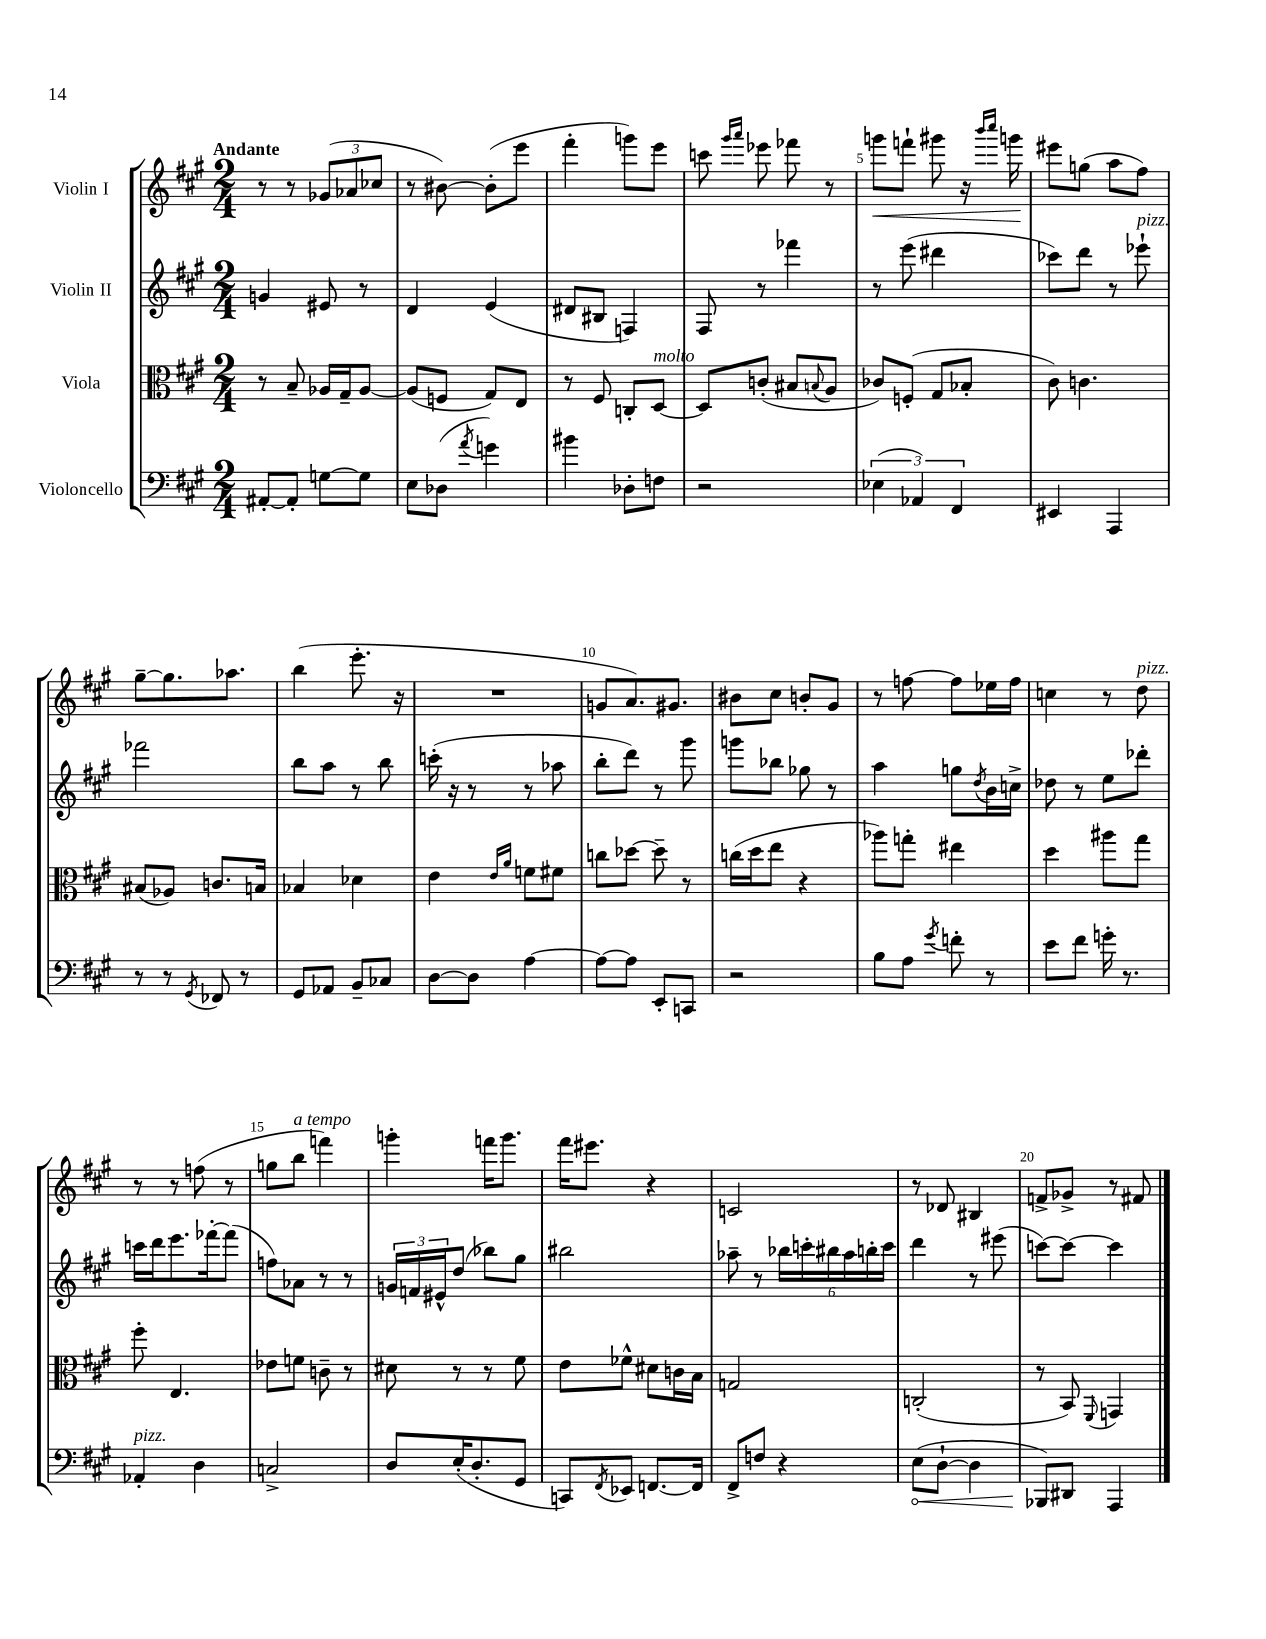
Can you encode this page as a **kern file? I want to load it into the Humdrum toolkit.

**kern	**dynam	**kern	**kern	**kern	**dynam
*part4	*part4	*part3	*part2	*part1	*part1
*staff4	*staff4	*staff3	*staff2	*staff1	*staff1
*I"Violoncello	*	*I"Viola	*I"Violin II	*I"Violin I	*
*clefF4	*	*clefC3	*clefG2	*clefG2	*
*k[f#c#g#]	*	*k[f#c#g#]	*k[f#c#g#]	*k[f#c#g#]	*
*M2/4	*	*M2/4	*M2/4	*M2/4	*
=1	=1	=1	=1	=1	=1
!	!	!	!	!LO:TX:a:B:t=Andante	!
[8AA#X'/L	.	8r	4gn/	8r	.
8AA#'/J]	.	8B~/	.	8r	.
[8Gn\L	.	16A-X/LL	8e#X/	(12g-X/L	.
.	.	16G#~/J	.	.	.
.	.	.	.	12a-X/	.
8G\J]	.	[8A-/J	8r	.	.
.	.	.	.	12cc-X/J	.
=2	=2	=2	=2	=2	=2
8E\L	.	(8A-/L]	4d/	8r	.
(8D-X\J	.	8Fn/J	.	[8b#X\)	.
8qa/	.	.	.	.	.
4gn\)	.	8G#/L)	(4e/	(8b#'\L]	.
.	.	8E/J	.	8eee\J	.
=3	=3	=3	=3	=3	=3
4b#X\	.	8r	8d#X/L	4fff#'\	.
.	.	8F#/	8B#X/J	.	.
8D-X'\L	.	8Cn'/L	4Fn/)	8gggn\L)	.
!	!	!LO:TX:a:i:t=molto	!	!	!
8Fn\J	.	[8D/J	.	8eee\J	.
=4	=4	=4	=4	=4	=4
2r	.	8D/L]	8F#/	8cccn\	.
.	.	.	.	16qqggg#/LL	.
.	.	.	.	16qqaaa/JJ	.
.	.	(8cn'/J	8r	8eee-X\	.
.	.	8B#X/L	4fff-X\	8fff-X\	.
.	.	8qqBn/	.	.	.
.	.	8A/J	.	8r	.
=5	=5	=5	=5	=5	=5
!	!	!	!	!	!LO:HP:b
(6E-X\	.	8c-X/L)	8r	8gggn\L	<
.	.	(8Fn'/J	(8eee\	8fffn`\J	.
6AA-X/)	.	.	.	.	.
.	.	8G#/L	4ddd#X\	8ggg#X\	.
6FF#/	.	.	.	.	.
.	.	8B-X'/J	.	16r	.
.	.	.	.	16qqbbb/LL	.
.	.	.	.	16qqcccc#/JJ	.
.	.	.	.	16gggn\	.
.	.	.	.	.	[
=6	=6	=6	=6	=6	=6
4EE#X/	.	8c#\)	8ccc-X\L)	8eee#X\L	.
.	.	4.cn\	8ddd\J	(8ggn\J	.
4AAA/	.	.	8r	8aa\L	.
!	!	!	!LO:TX:a:i:t=pizz.	!	!
.	.	.	8eee-X`\	8ff#\J)	.
!!LO:LB:g=z
=7	=7	=7	=7	=7	=7
8r	.	(8B#X/L	2fff-X\	[8gg#~\L	.
8r	.	8A-X/J)	.	8.gg#\]	.
8qGG#/	.	.	.	.	.
8FF-X/	.	8.cn/L	.	.	.
.	.	.	.	8.aa-X\J	.
8r	.	.	.	.	.
.	.	16Bn/Jk	.	.	.
=8	=8	=8	=8	=8	=8
8GG#/L	.	4B-X/	8bb\L	(4bb\	.
8AA-X/J	.	.	8aa\J	.	.
8BB~/L	.	4d-X\	8r	8.eee'\	.
8C-X/J	.	.	8bb\	.	.
.	.	.	.	16r	.
=9	=9	=9	=9	=9	=9
[8D\L	.	4e\	(16cccn'\	2r	.
.	.	.	16r	.	.
8D\J]	.	.	8r	.	.
.	.	16qqe/LL	.	.	.
.	.	16qqa/JJ	.	.	.
[4A\	.	8fn\L	8r	.	.
.	.	8f#X\J	8aa-X\	.	.
=10	=10	=10	=10	=10	=10
8A\L_	.	8ccn\L	8bb'\L	8gn/L	.
8A\J]	.	[8dd-X\J	8ddd\J)	8.a/)	.
8EE'/L	.	8dd-~\]	8r	.	.
.	.	.	.	8.g#X/J	.
8CCn/J	.	8r	8ggg#\	.	.
=11	=11	=11	=11	=11	=11
2r	.	(16ccn\LL	8gggn\L	8b#X\L	.
.	.	16dd\J	.	.	.
.	.	8ee\J	8bb-X\J	8cc#\J	.
.	.	4r	8gg-X\	8bn'/L	.
.	.	.	8r	8g#/J	.
=12	=12	=12	=12	=12	=12
8B\L	.	8aa-X\L)	4aa\	8r	.
8A\J	.	8ggn'\J	.	[8ffn\	.
8qg#/	.	.	.	.	.
8fn'\	.	4ee#X\	8ggn\L	8ff\L]	.
.	.	.	8qdd/	.	.
8r	.	.	16b\L	16ee-X\L	.
.	.	.	16ccn^\JJ	16ff\JJ	.
=13	=13	=13	=13	=13	=13
8e\L	.	4dd\	8dd-X\	4ccn\	.
8f#\J	.	.	8r	.	.
16gn'\	.	8aa#X\L	8ee\L	8r	.
8.r	.	.	.	.	.
!	!	!	!	!LO:TX:a:i:t=pizz.	!
.	.	8gg#\J	8ddd-X'\J	8dd\	.
!!LO:LB:g=z
=14	=14	=14	=14	=14	=14
!LO:TX:a:i:t=pizz.	!	!	!	!	!
4AA-X'/	.	8ff#'\	16cccn\LL	8r	.
.	.	.	16ddd\J	.	.
.	.	4.E/	8.eee\	8r	.
4D\	.	.	.	(8ffn\	.
.	.	.	[16fff-X'\k	.	.
.	.	.	(8fff-\J]	8r	.
=15	=15	=15	=15	=15	=15
2Cn^/	.	8e-X\L	8ffn\L)	8ggn\L	.
!	!	!	!	!LO:TX:a:i:t=a tempo	!
.	.	8fn\J	8a-X\J	8bb\J	.
.	.	8cn~\	8r	4fffn\)	.
.	.	8r	8r	.	.
=16	=16	=16	=16	=16	=16
8D/L	.	8d#X\	24gn/LL	4gggn'\	.
.	.	.	24fn/	.	.
.	.	.	24e#X^^/J	.	.
(16E'/K	.	8r	(8dd/J	.	.
8.D'/	.	.	.	.	.
.	.	8r	8bb-X\L)	16fffn\KL	.
.	.	.	.	8.ggg\J	.
8GG#/J	.	8f#\	8gg#\J	.	.
=17	=17	=17	=17	=17	=17
8CCn/L)	.	8e\L	2bb#X\	16fff#\KL	.
.	.	.	.	8.eee#X\J	.
8qFF#/	.	.	.	.	.
8EE-X/J	.	8f-X^^\J	.	.	.
[8.FFn/L	.	8d#X\L	.	4r	.
.	.	16cn\L	.	.	.
16FF/Jk]	.	16B\JJ	.	.	.
=18	=18	=18	=18	=18	=18
8FF#^/L	.	2Gn/	8aa-X~\	2cn/	.
8Fn/J	.	.	8r	.	.
4r	.	.	24bb-X\LL	.	.
.	.	.	24cccn'\	.	.
.	.	.	24bb#X\	.	.
.	.	.	24aa-\	.	.
.	.	.	24bbn'\	.	.
.	.	.	24ccc\JJ	.	.
=19	=19	=19	=19	=19	=19
!	!LO:HP:b	!	!	!	!
(8E\L	<	(2Cn'/	4ddd\	8r	.
[8D`\J	.	.	.	8d-X/	.
4D\]	.	.	8r	4B#X/	.
.	.	.	(8eee#X\	.	.
=20	=20	=20	=20	=20	=20
8BBB-X/L)	.	8r	[8cccn\L)	8fn^/L	.
8DD#X/J	[	8BB/)	8ccc\J_	8g-X^/J	.
.	.	8qqFF#/	.	.	.
4AAA/	.	4GGn/	4ccc\]	8r	.
.	.	.	.	8f#X/	.
==	==	==	==	==	==
*-	*-	*-	*-	*-	*-
